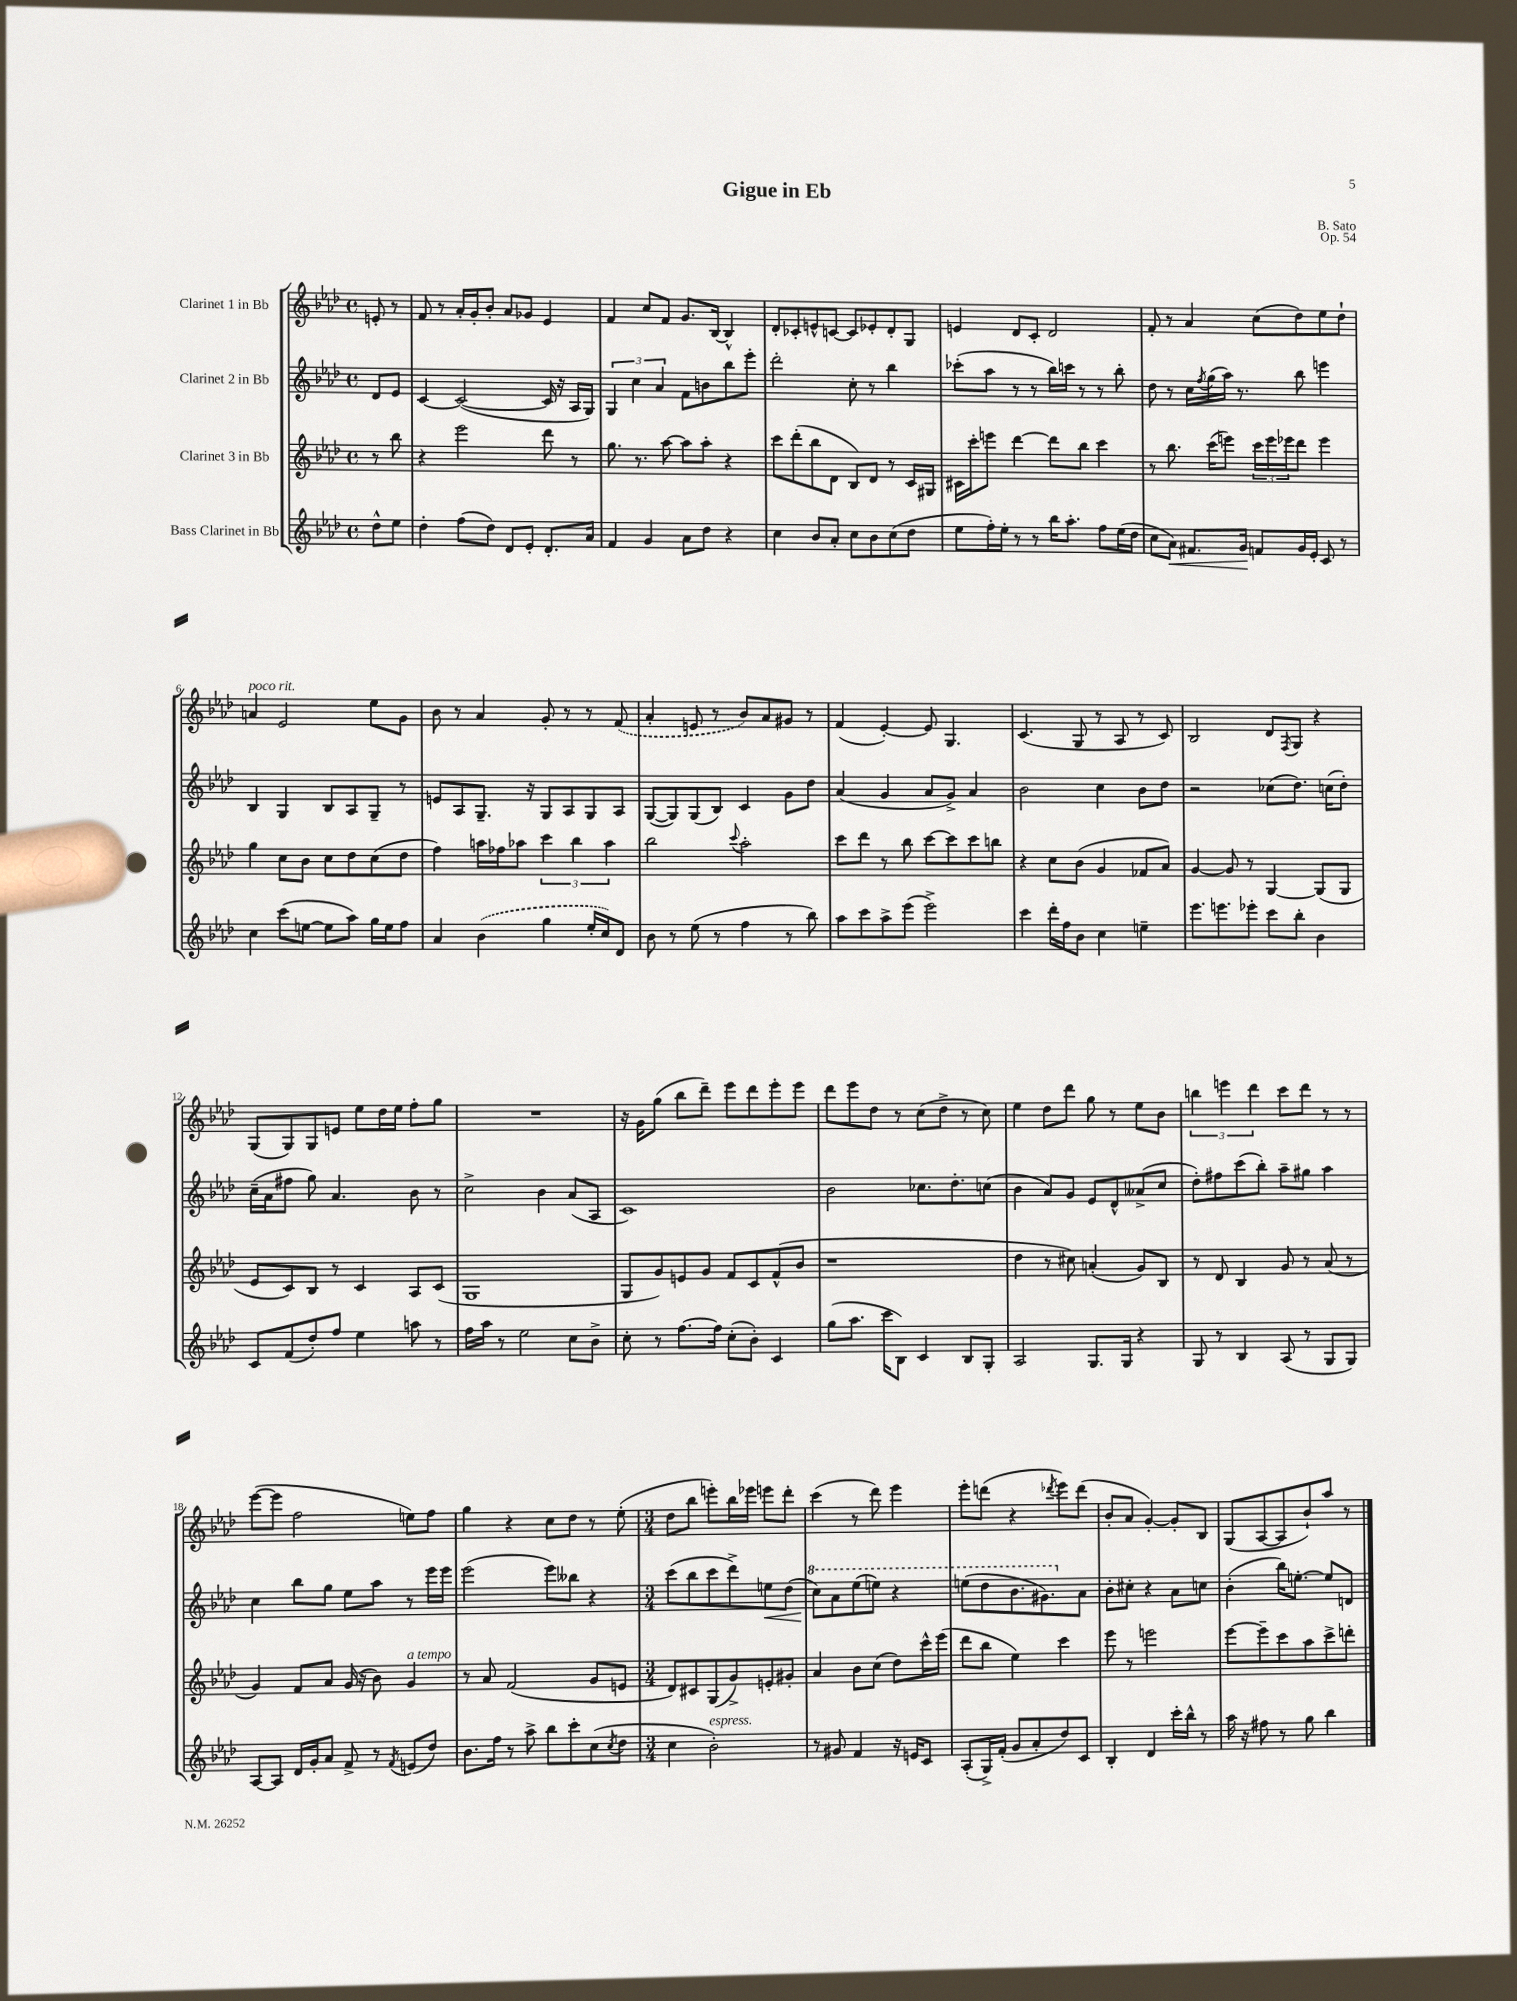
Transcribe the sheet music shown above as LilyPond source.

\header { title = "Gigue in Eb" composer = "B. Sato" opus = "Op. 54" }
<<
\new StaffGroup <<
\new Staff = "s0" \with { instrumentName = "Clarinet 1 in Bb" } {
    \clef treble \key aes \major \defaultTimeSignature \time 4/4 \partial 4
    e'8-. r8 |
    f'8 r8 aes'16-. g'16-. bes'8-. aes'8 ges'8 ees'4 |
    f'4 c''8 f'8 g'8. bes16~ bes4-^ |
    des'8-. ces'8-. e'8-^ c'8~ c'8 ees'8-. des'8-. g8 |
    e'4 des'8 c'8-. des'2 |
    f'8-. r8 aes'4 c''8( des''8) ees''8 des''8-! |
    a'4^\markup { \italic "poco rit." } ees'2 ees''8 g'8 |
    bes'8 r8 aes'4 g'8-. r8 r8 \once \slurDashed f'8( |
    aes'4-. e'8 r8 bes'8) aes'8 gis'8 r8 |
    f'4( ees'4~-.) ees'8 g4. |
    c'4.( g8 r8 aes8 r8 c'8) |
    bes2 des'8 \acciaccatura { f8 } g8 r4 |
    g8( g8) g8 e'8 ees''8 des''16 ees''16 f''8-. g''8 |
    R1 |
    r16 g'16 g''8( bes''8 des'''8--) ees'''8 des'''8 ees'''8-. ees'''8 |
    des'''8 ees'''8 des''8 r8 c''8( des''8-> r8 c''8) |
    ees''4 des''8 des'''8 g''8 r8 ees''8 bes'8 |
    \tuplet 3/2 { b''4 e'''4 des'''4 } c'''8 des'''8 r8 r8 |
    ees'''8~( ees'''8 f''2 e''8) f''8 |
    g''4 r4 c''8 des''8 r8 ees''8-.( |
    \numericTimeSignature \time 3/4 des''8 bes''8 e'''8-.) bes''16 ees'''16 e'''8 des'''8-. |
    c'''4( r8 des'''8) ees'''4 |
    ees'''8-. d'''8( r4 \acciaccatura { des'''8 } ees'''8) des'''8( |
    bes'8-. aes'8 g'4~-.) g'8-. bes8 |
    g8( aes8~ aes8 bes'8-!) aes''8 r8 \bar "|." |
}
\new Staff = "s1" \with { instrumentName = "Clarinet 2 in Bb" } {
    \clef treble \key aes \major \defaultTimeSignature \time 4/4 \partial 4
    des'8 ees'8 |
    c'4~ c'2~( c'16 r16 aes16 g16) |
    \tuplet 3/2 { g4 c''4 aes'4 } f'8 b'8 bes''8 ees'''8-. |
    des'''2-. c''8-. r8 bes''4 |
    ces'''8-.( aes''8 r8 r8 bes''16) c'''16 r8 r8 bes''8-. |
    des''8 r8 c''16 \acciaccatura { f''8 } g''16( aes''16) r8. bes''8 e'''4 |
    bes4 g4 bes8 aes8 g8-- r8 |
    e'8 aes8 g8.-- r16 g8 aes8 g8 aes8 |
    g8~( g8) g8( bes8) c'4 g'8 des''8 |
    aes'4( g'4 aes'8 g'8->) aes'4 |
    bes'2 c''4 bes'8 des''8 |
    r2 ces''8( des''8.) c''16( des''8-.) |
    c''16--( aes'16 fis''8 g''8) aes'4. bes'8 r8 |
    c''2-> bes'4 aes'8( aes8 |
    c'1) |
    bes'2 ces''8. des''8.-. c''8( |
    bes'4 aes'8) g'8 ees'8 des'8-^ aeses'8->( c''8 |
    des''8-.) fis''8 c'''8( bes''8-.) aes''8-- gis''8 aes''4 |
    c''4 bes''8 g''8 ees''8 aes''8 r8 ees'''16 ees'''16 |
    ees'''2( ees'''8) beses''8 r4 |
    \numericTimeSignature \time 3/4 c'''8( bes''8 c'''8 des'''8->) e''8\< des''8( |
    \ottava #1 c'''8\!) aes''8 ees'''8( e'''8) r4 |
    e'''8( des'''8 bes''8. gis''8.) \ottava #0 aes'8 |
    bes'8-. cis''8-. r4 aes'8 c''8 |
    bes'4-.( bes''16) e''8.~-. e''8 d'8 \bar "|." |
}
\new Staff = "s2" \with { instrumentName = "Clarinet 3 in Bb" } {
    \clef treble \key aes \major \defaultTimeSignature \time 4/4 \partial 4
    r8 bes''8 |
    r4 ees'''2 des'''8 r8 |
    g''8. r8. aes''8~ aes''8 aes''8-. r4 |
    c'''8 des'''8-.( bes''8 des'8 bes8) des'8 r8 c'16 gis16 |
    cis'16 c'''16-. e'''8 des'''4~ des'''8 bes''8 c'''4 |
    r8 bes''8. c'''16( e'''8) \tuplet 3/2 { c'''16 e'''16 ees'''16 } des'''8 ees'''4 |
    g''4 c''8 bes'8 c''8 des''8 c''8( des''8 |
    f''4) a''16 fes''16 aes''8 \tuplet 3/2 { c'''4 bes''4 aes''4 } |
    bes''2 \appoggiatura { c'''8 } aes''2-. |
    c'''8 des'''8 r8 bes''8 c'''8~ c'''8 c'''8 b''8 |
    r4 c''8 bes'8( g'4 fes'8 aes'8) |
    g'4~ g'8 r8 g4~ g8( g8 |
    ees'8 c'8) bes8 r8 c'4 aes8 c'8( |
    g1 |
    g8 g'8) e'8 g'8 f'8 c'8 f'8-^( bes'8 |
    r1 |
    des''4 r8 cis''8) a'4-.( g'8) bes8 |
    r8 des'8 bes4 g'8 r8 aes'8( r8 |
    g'4) f'8 aes'8 g'16( r16 bes'8) g'4^\markup { \italic "a tempo" } |
    r8 aes'8 f'2( g'8 e'8 |
    \numericTimeSignature \time 3/4 des'8) cis'8 g8( g'8->) e'8-. gis'8-. |
    aes'4 bes'8 c''8( des''8) c'''16-^ ees'''16( |
    des'''8 bes''8 ees''4) c'''4 |
    ees'''8 r8 e'''2 |
    ees'''8~ ees'''8-- c'''8 aes''8 c'''8-> d'''8-. \bar "|." |
}
\new Staff = "s3" \with { instrumentName = "Bass Clarinet in Bb" } {
    \clef treble \key aes \major \defaultTimeSignature \time 4/4 \partial 4
    des''8-^ ees''8 |
    des''4-. f''8( des''8) des'8 ees'8-. des'8.-. aes'16 |
    f'4 g'4 aes'8 des''8 r4 |
    c''4 bes'8 aes'8-. c''8 bes'8 c''8( des''8 |
    ees''8 f''16-.) ees''16-. r8 r8 bes''16 aes''8.-. f''8 ees''16( des''16 |
    c''8 aes'8\<) fis'8. g'16\! f'8 g'16 ees'16-. c'8 r8 |
    c''4 c'''8( e''8~ e''8 aes''8) g''16 e''16 f''8 |
    aes'4 \once \slurDashed bes'4( g''4 ees''16-. c''16) des'8 |
    bes'8 r8 ees''8( r8 f''4 r8 bes''8) |
    aes''8 c'''8 aes''8-> ees'''8( ees'''2->) |
    c'''4 des'''16-. f''16 bes'8 c''4 e''4-- |
    ees'''8. e'''8. ees'''8-. c'''8 bes''8-. bes'4 |
    c'8 f'8( des''8-.) f''8 ees''4 a''8 r8 |
    f''16 aes''16 r8 ees''2 c''8 bes'8-> |
    c''8-. r8 f''8.~ f''16 c''8-.( bes'8-.) c'4 |
    g''8( aes''8. c'''16 bes8) c'4 bes8 g8-. |
    aes2 g8. g16 r4 |
    g8 r8 bes4 aes8( r8 g8 g8) |
    aes8~ aes8 des'16 g'16-. aes'8 f'8-> r8 \acciaccatura { f'8 } e'8( des''8) |
    bes'8. f''16 r8 aes''8-> bes''8 c'''8-. c''8( \acciaccatura { c''8 } des''8 |
    \numericTimeSignature \time 3/4 c''4 bes'2-.^\markup { \italic "espress." }) |
    r8 gis'8 f'4 r16 e'16 c'8 |
    aes8-.( g16->) f'16-.( g'8 aes'8-. des''8) c'8 |
    bes4-. des'4 c'''16-. bes''16-^ r8 |
    aes''16 r16 fis''8 r8 g''8 bes''4 \bar "|." |
}
>>
>>
